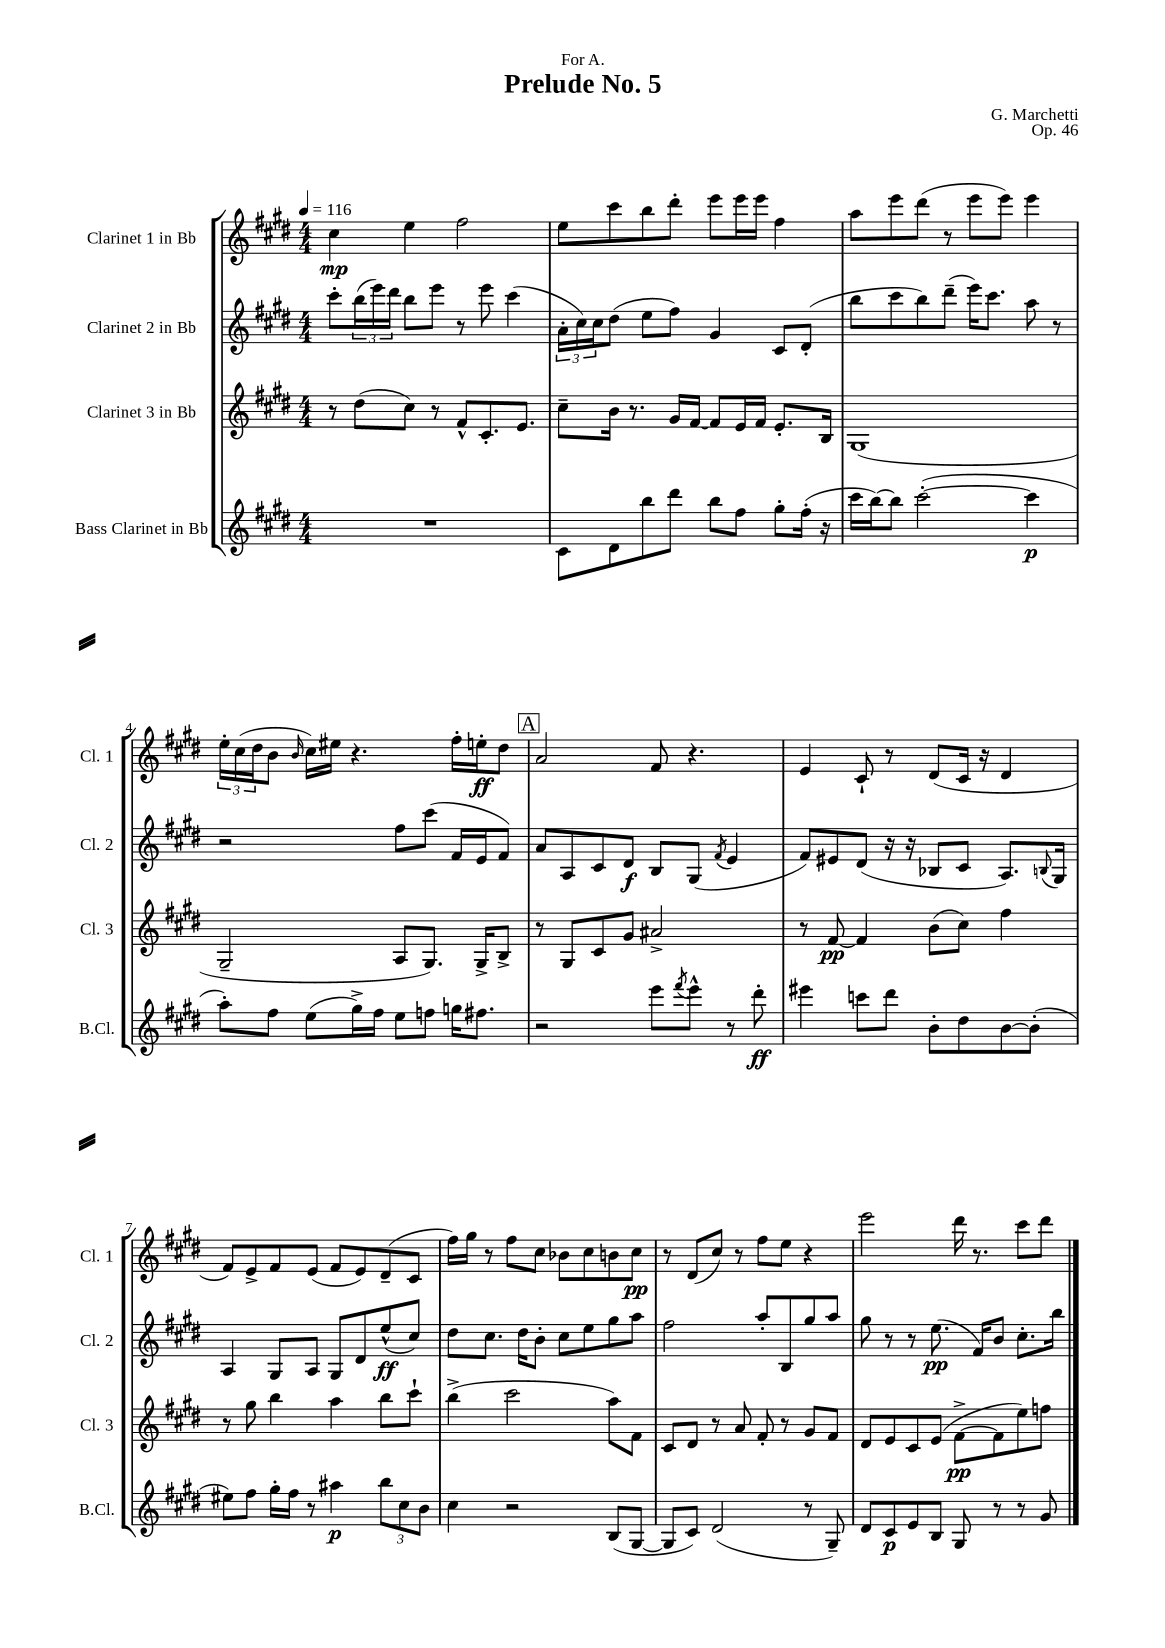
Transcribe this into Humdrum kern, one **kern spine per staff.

**kern	**kern	**kern	**kern
*staff4	*staff3	*staff2	*staff1
*clefG2	*clefG2	*clefG2	*clefG2
*k[f#c#g#d#]	*k[f#c#g#d#]	*k[f#c#g#d#]	*k[f#c#g#d#]
*M4/4	*M4/4	*M4/4	*M4/4
*MM116	*MM116	*MM116	*MM116
1r	8r	8ccc#'	4cc#
.	(8dd#	(24bb	.
.	.	24eee)	.
.	.	24ddd#	.
.	8cc#)	8bb	4ee
.	8r	8eee	.
.	8f#^^	8r	2ff#
.	8.c#'	8eee	.
.	.	(4ccc#	.
.	8.e	.	.
=	=	=	=
8c#	8cc#~	24a'	8ee
.	.	24cc#)	.
.	.	24cc#	.
8d#	16b	(8dd#	8ccc#
.	8.r	.	.
8bb	.	8ee	8bb
8ddd#	16g#	8ff#)	8ddd#'
.	[16f#	.	.
8bb	8f#]	4g#	8eee
8ff#	16e	.	16eee
.	16f#	.	16eee
8gg#'	8.e'	8c#	4ff#
(16ff#'	.	(8d#'	.
16r	16B	.	.
=	=	=	=
16ccc#	(1G#	8bb	8aa
[16bb)	.	.	.
8bb]	.	8ccc#	8eee
([2ccc#'	.	8bb)	(8ddd#
.	.	(8ddd#~	8r
.	.	16eee)	8eee
.	.	8.ccc#	.
.	.	.	8eee)
4ccc#]	.	8aa	4eee
.	.	8r	.
=	=	=	=
8aa')	2G#~	2r	24ee'
.	.	.	(24cc#
.	.	.	24dd#
8ff#	.	.	8b
.	.	.	16qqb
(8ee	.	.	16cc#)
.	.	.	16ee#
16gg#^)	.	.	4.r
16ff#	.	.	.
8ee	8A	8ff#	.
8ff	8.G#)	(8ccc#	.
16gg	.	16f#	16ff#'
8.ff#	16G#^	16e	16ee'
.	8B^	8f#)	8dd#
=	=	=	=
2r	8r	8a	2a
.	8G#	8A	.
.	8c#	8c#	.
.	8g#	8d#	.
8eee	2a#^	8B	8f#
8qfff#	.	.	.
8eee^^	.	(8G#	4.r
.	.	8qf#	.
8r	.	4e	.
8ddd#'	.	.	.
=	=	=	=
4eee#	8r	8f#)	4e
.	[8f#	8e#	.
8ccc	4f#]	(8d#	8c#`
8ddd#	.	16r	8r
.	.	16r	.
8b'	(8b	8B-	(8d#
8dd#	8cc#)	8c#	16c#
.	.	.	16r
[8b	4ff#	8.A)	4d#
(8b']	.	.	.
.	.	8qqB	.
.	.	16G#	.
=	=	=	=
8ee#)	8r	4A	8f#)
8ff#	8gg#	.	8e^
16gg#'	4bb	8G#	8f#
16ff#	.	.	.
8r	.	8A	(8e
4aa#	4aa	8G#	8f#
.	.	8d#	8e)
12bb	8bb	(8ee^^	(8d#~
12cc#	.	.	.
.	8ccc#`	8cc#)	8c#
12b	.	.	.
=	=	=	=
4cc#	(4bb^	8dd#	16ff#)
.	.	.	16gg#
.	.	8.cc#	8r
2r	2ccc#	.	8ff#
.	.	16dd#	.
.	.	8b'	8cc#
.	.	8cc#	8b-
.	.	8ee	8cc#
(8B	8aa)	8gg#	8b
[8G#	8f#	8aa	8cc#
=	=	=	=
8G#]	8c#	2ff#	8r
8c#)	8d#	.	(8d#
(2d#	8r	.	8cc#)
.	8a	.	8r
.	8f#'	8aa'	8ff#
.	8r	8B	8ee
8r	8g#	8gg#	4r
8G#~)	8f#	8aa	.
=	=	=	=
8d#	8d#	8gg#	2eee
8c#	8e	8r	.
8e	8c#	8r	.
8B	(8e	(8.ee	.
8G#	[8f#^	.	16ddd#
.	.	16f#)	8.r
8r	8f#]	8b	.
8r	8ee)	8.cc#'	8ccc#
8g#	8ff	.	8ddd#
.	.	16bb	.
==	==	==	==
*-	*-	*-	*-
